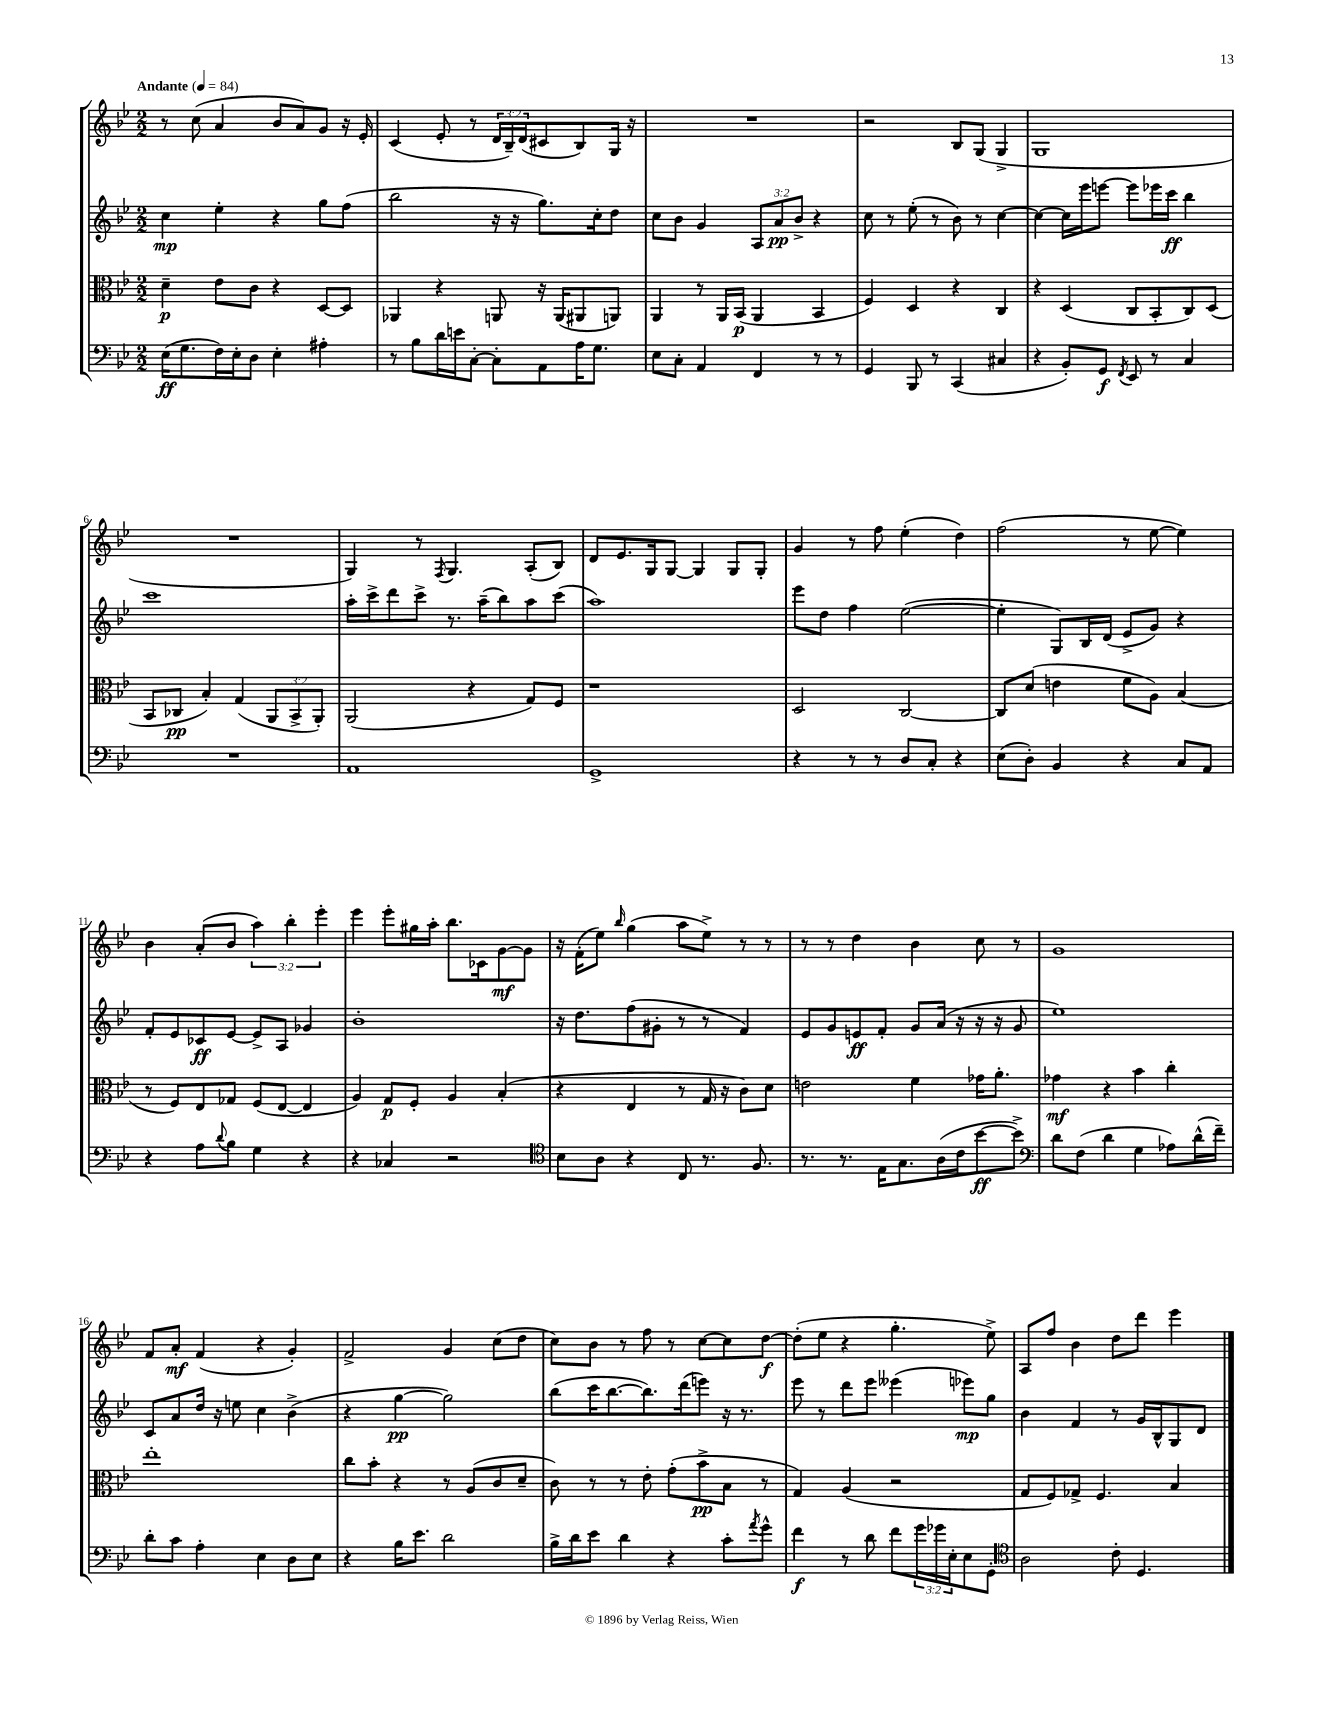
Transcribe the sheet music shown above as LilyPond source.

<<
\new StaffGroup <<
\new Staff = "s0" {
    \clef treble \key bes \major \numericTimeSignature \time 2/2 \override Staff.TupletNumber.text = #tuplet-number::calc-fraction-text \tempo "Andante" 4 = 84
    r8 c''8( a'4 bes'8 a'8) g'8 r16 ees'16-. |
    c'4( ees'8-. r8 \tuplet 3/2 { d'16 bes16--) d'16( } cis'8 bes8) g16 r16 |
    R1 |
    r2 bes8 g8( g4-> |
    g1 |
    R1 |
    g4) r8 \acciaccatura { f8 } g4. a8-.( bes8) |
    d'8 ees'8. g16 g8~ g4 g8 g8-. |
    g'4 r8 f''8 ees''4-.( d''4) |
    f''2( r8 ees''8~ ees''4) |
    bes'4 a'8-.( bes'8 \tuplet 3/2 { a''4) bes''4-. ees'''4-. } |
    ees'''4 ees'''8-. gis''16 a''16-. bes''8. ces'16 g'8~\mf g'8 |
    r16 f'16-.( ees''8) \grace { bes''16 } g''4( a''8 ees''8->) r8 r8 |
    r8 r8 d''4 bes'4 c''8 r8 |
    g'1 |
    f'8 a'8-.\mf f'4( r4 g'4-.) |
    f'2-> g'4 c''8( d''8 |
    c''8) bes'8 r8 f''8 r8 c''8~ c''8 d''8~\f |
    d''8-.( ees''8 r4 g''4.-. ees''8->) |
    a8 f''8 bes'4 d''8 d'''8 ees'''4 \bar "|." |
}
\new Staff = "s1" {
    \clef treble \key bes \major \numericTimeSignature \time 2/2 \override Staff.TupletNumber.text = #tuplet-number::calc-fraction-text
    c''4\mp ees''4-. r4 g''8 f''8( |
    bes''2 r16 r16 g''8.) c''16-. d''8 |
    c''8 bes'8 g'4 \tuplet 3/2 { a8 a'8\pp bes'8-> } r4 |
    c''8 r8 ees''8-.( r8 bes'8) r8 c''4~ |
    c''4~ c''16 ees'''16 e'''8~ e'''8 ees'''16 c'''16\ff bes''4 |
    c'''1 |
    a''16-. c'''16-> d'''8 c'''8-> r8. a''16--( bes''8) a''8 c'''8( |
    a''1) |
    ees'''8 d''8 f''4 ees''2~( |
    ees''4-. g8) bes16 d'16( ees'8-> g'8) r4 |
    f'8-. ees'8 ces'8\ff ees'8~ ees'8-> a8 ges'4 |
    bes'1-. |
    r16 d''8. f''8( gis'8-. r8 r8 f'4) |
    ees'8 g'8 e'8\ff f'8-. g'8 a'16( r16 r16 r16 g'8 |
    ees''1) |
    c'8 a'8 d''16 r16 e''8 c''4 bes'4->( |
    r4 g''4~\pp g''2) |
    bes''8( c'''16 bes''8.~ bes''8.) d'''16( e'''8) r16 r8. |
    ees'''8 r8 d'''8 ees'''8 eeses'''4( ees'''8\mp) g''8 |
    bes'4 f'4 r8 g'16 bes16-^ g8 d'8 \bar "|." |
}
\new Staff = "s2" {
    \clef alto \key bes \major \numericTimeSignature \time 2/2 \override Staff.TupletNumber.text = #tuplet-number::calc-fraction-text
    d'4--\p ees'8 c'8 r4 d8~ d8 |
    aes,4 r4 a,8 r16 a,16( ais,8 a,8) |
    a,4 r8 a,16 bes,16\p( a,4 bes,4 |
    f4) d4 r4 c4 |
    r4 d4( c8 bes,8-. c8) d8( |
    bes,8 ces8\pp bes4-.) g4( \tuplet 3/2 { a,8 bes,8-> a,8-.) } |
    a,2( r4 g8) f8 |
    r1 |
    d2 c2~ |
    c8 d'8( e'4 f'8 a8) bes4( |
    r8 f8) ees8 ges8 f8( ees8~ ees4 |
    a4) g8\p f8-. a4 bes4-.( |
    r4 ees4 r8 g16 r16 c'8) d'8 |
    e'2 f'4 ges'16 a'8.-. |
    ges'4\mf r4 bes'4 c''4-. |
    ees''1-. |
    c''8 bes'8-. r4 r8 a8( c'8 d'8-- |
    c'8) r8 r8 ees'8-. g'8-.( bes'8->\pp bes8 r8 |
    g4) a4( r2 |
    g8 f8) ges8-> f4. bes4 \bar "|." |
}
\new Staff = "s3" {
    \clef bass \key bes \major \numericTimeSignature \time 2/2 \override Staff.TupletNumber.text = #tuplet-number::calc-fraction-text
    ees16\ff( g8. f16) ees16-. d8 ees4-. ais4-. |
    r8 bes8 d'16 e'16 c8~-. c8-. a,8 a16 g8. |
    ees8 c8-. a,4 f,4 r8 r8 |
    g,4 bes,,8 r8 c,4( cis4 |
    r4 bes,8-.) g,8\f \acciaccatura { f,8 } ees,8 r8 c4 |
    R1 |
    a,1 |
    g,1-> |
    r4 r8 r8 d8 c8-. r4 |
    ees8( d8-.) bes,4 r4 c8 a,8 |
    r4 a8 \appoggiatura { d'8 } bes8 g4 r4 |
    r4 ces4 r2 |
    \clef tenor bes8 a8 r4 c8 r8. f8. |
    r8. r8. ees16 g8. a16( c'16 bes'8~\ff bes'8->) |
    \clef bass d'8 f8( d'4 g4 aes8) d'16-^( f'16--) |
    d'8-. c'8 a4-. ees4 d8 ees8 |
    r4 bes16 ees'8. d'2 |
    bes16-> d'16 ees'8 d'4 r4 c'8-. \acciaccatura { a'8 } g'8-^ |
    f'4\f r8 d'8 f'8 \tuplet 3/2 { g'16 ges'16 ees16-. } ees8 g,8-. |
    \clef tenor a2 c'8-. d4. \bar "|." |
}
>>
>>
